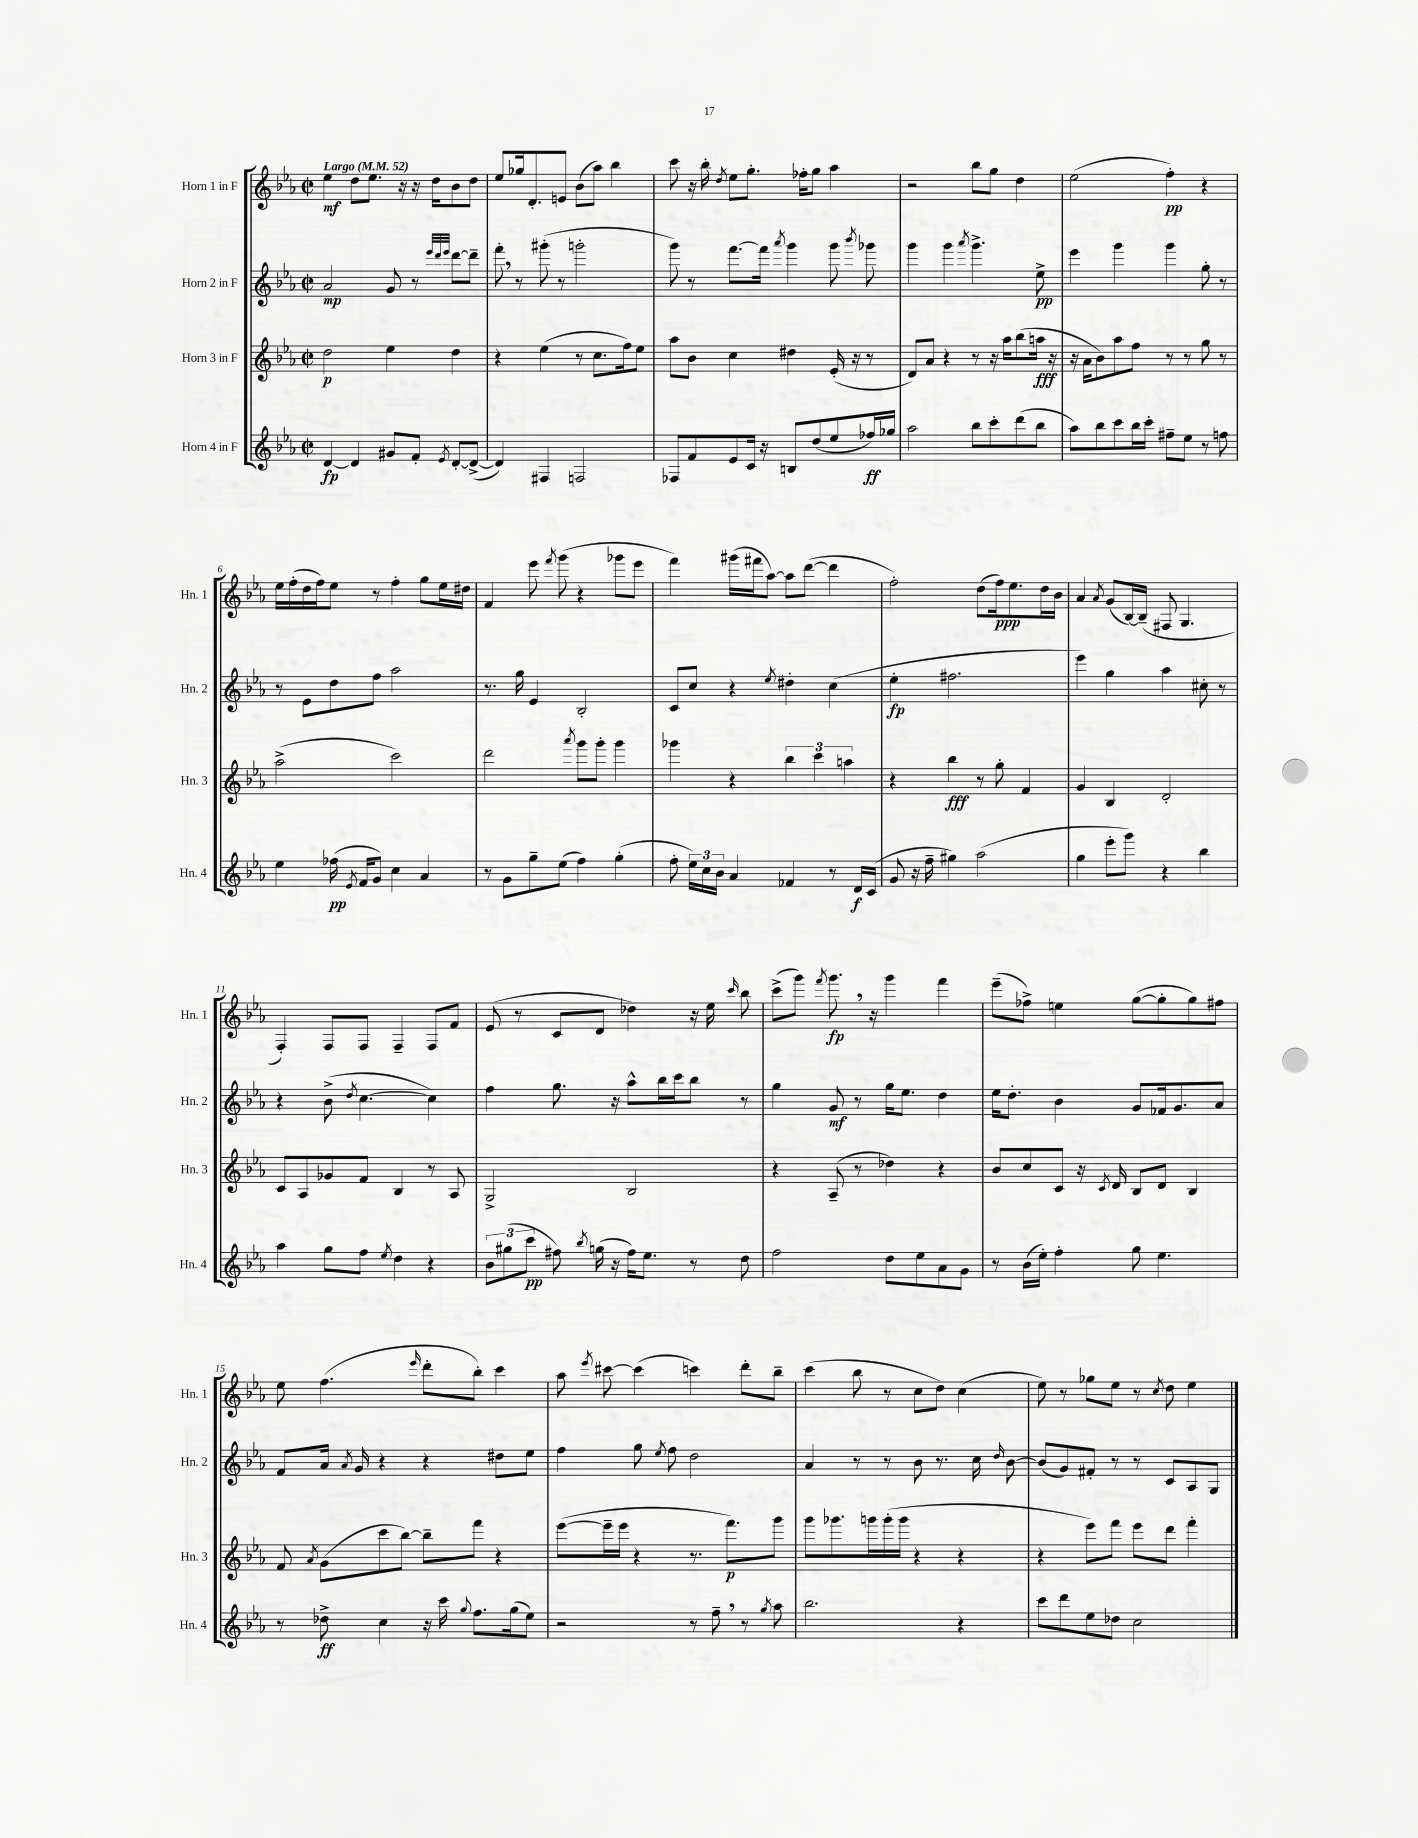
<<
\new StaffGroup <<
\new Staff = "s0" \with { instrumentName = "Horn 1 in F" shortInstrumentName = "Hn. 1" } {
    \clef treble \key ees \major \defaultTimeSignature \time 2/2 \tempo "Largo" 4 = 52
    \autoBeamOff ees''4\mf d''8[ ees''8.] r16 r16 d''16[ bes'8 d''8] |
    ees''8[ ges''16 d'8.-. e'8] bes'8[( aes''8]) bes''4 |
    c'''8 r16 bes''16-. \acciaccatura { d''8 } ees''8[ g''8.]-. fes''16[-. g''8] aes''4 |
    r2 bes''8[ g''8] d''4 |
    ees''2( f''4-.\pp) r4 |
    ees''16[ f''16-.( d''16 f''16) ees''8] r8 f''4-. g''8[ ees''16 dis''16] |
    f'4 ees'''8 \acciaccatura { f'''8 } g'''8( r4 ges'''8[ ees'''8] |
    f'''4) gis'''16[( fis'''16 aes''8]~) aes''8[ d'''8]~( d'''4 |
    f''2-.) d''8[( f''16\ppp) ees''8. d''16 bes'16] |
    aes'4 \acciaccatura { aes'8 } g'8[( bes16~) bes16]--( fis8 g4. |
    f4-.) f8[ f8] f4-- f8[ f'8] |
    ees'8( r8 c'8[ d'8] des''4) r16 ees''16 \grace { c'''16 } bes''8 |
    c'''8[->( g'''8]) \acciaccatura { f'''8 } g'''8.\fp \breathe r16 g'''4 f'''4 |
    ees'''8[--( fes''8]->) e''4 g''8[~( g''8-. g''8) fis''8] |
    ees''8 f''4.( \grace { ees'''16 } d'''8[-. bes''8]-.) c'''4 |
    aes''8 \acciaccatura { ees'''8 } cis'''8~ cis'''4( c'''4) d'''8[-. bes''8]-- |
    c'''4( bes''8 r8 c''8[ d''8]) c''4( |
    ees''8) r8 ges''8[ ees''8] r8 \acciaccatura { c''8 } d''8 ees''4 \bar "|." |
}
\new Staff = "s1" \with { instrumentName = "Horn 2 in F" shortInstrumentName = "Hn. 2" } {
    \clef treble \key ees \major \defaultTimeSignature \time 2/2
    \autoBeamOff aes'2\mp g'8 r8 \grace { ees'''32[ d'''32 ees'''32] } d'''8[~ d'''8]-- |
    f'''8-. \breathe r8 gis'''8-.( r8 g'''2-. |
    g'''8) r8 f'''8.[~ f'''16] \acciaccatura { aes'''8 } g'''4 g'''8 \acciaccatura { bes'''8 } ges'''8 |
    g'''4 g'''4 \acciaccatura { aes'''8 } g'''4.-> ees''8->\pp |
    ees'''4 g'''4 g'''4 g''8-. r8 |
    r8 ees'8[ d''8 f''8] aes''2 |
    r8. g''16 ees'4 bes2-. |
    c'8[ c''8] r4 \acciaccatura { ees''8 } dis''4-. c''4( |
    ees''4-.\fp fis''2. |
    ees'''4) g''4 aes''4 cis''8-. r8 |
    r4 bes'8->( \acciaccatura { d''8 } c''4.~ c''4) |
    f''4 g''8. r16 aes''8[-^ bes''16 c'''16 bes''8] r8 |
    g''4 g'8\mf r8 g''16[ ees''8.] d''4 |
    ees''16[ d''8.]-. bes'4 g'8[ fes'16 g'8. aes'8] |
    f'8[ aes'16] \acciaccatura { aes'8 } g'16 r4 r4 dis''8[ ees''8] |
    f''4 g''8 \acciaccatura { ees''8 } f''8 d''2 |
    aes'4 r8 r8 bes'8 r8. c''16 \grace { d''16 } bes'8~ |
    bes'8[( g'8) fis'8]-. r8 r8 c'8[ aes8 g8] \bar "|." |
}
\new Staff = "s2" \with { instrumentName = "Horn 3 in F" shortInstrumentName = "Hn. 3" } {
    \clef treble \key ees \major \defaultTimeSignature \time 2/2
    \autoBeamOff d''2\p ees''4 d''4 |
    r4 ees''4( r8 c''8.[ f''16) ees''8] |
    aes''8[ bes'8] c''4 dis''4 ees'16-.( r16 r8 |
    d'8[) aes'8] r4 r8 r16 aes''16[ bes''8( a''16]\fff r16 |
    r16 aes'16[ bes'8) aes''8 f''8] r8 r8 g''8 r8 |
    aes''2->( c'''2) |
    d'''2 \acciaccatura { aes'''8 } g'''8[ g'''8]-. g'''4 |
    ges'''4 r4 \tuplet 3/2 { bes''4 c'''4 a''4 } |
    r4 bes''4\fff r8 g''8-. f'4 |
    g'4 bes4 d'2-. |
    c'8[ aes8 ges'8 f'8] bes4 r8 aes8 |
    g2-> bes2 |
    r4 aes8--( r8 des''4) r4 |
    bes'8[ c''8 c'8] r16 \acciaccatura { c'8 } d'16 bes8[ d'8] bes4 |
    f'8 \acciaccatura { aes'8 } g'8[( c'''8 bes''8]~) bes''8[-- f'''8] r4 |
    ees'''8[~( ees'''16-- ees'''16] r4 r8. f'''8.[\p) g'''8] |
    g'''8[ ges'''8. g'''16 g'''16-.( g'''16] r4 r4 |
    r4 ees'''8[) f'''8] ees'''8[ d'''8] f'''4-. \bar "|." |
}
\new Staff = "s3" \with { instrumentName = "Horn 4 in F" shortInstrumentName = "Hn. 4" } {
    \clef treble \key ees \major \defaultTimeSignature \time 2/2
    \autoBeamOff d'4~\fp d'4 gis'8[ f'8]-. \acciaccatura { ees'8 } d'8[~-. d'8]~->( |
    d'4) fis4 f2 |
    fes8[ f'8 ees'8 c'16] r16 b8[ d''8( ees''8 fes''16\ff) ges''16] |
    aes''2 bes''8[ c'''8-. d'''8( bes''8] |
    aes''8[) bes''8 c'''8 bes''16 c'''16]-. fis''8[-- ees''8] r8 f''8 |
    ees''4 fes''16\pp( \acciaccatura { ees'8 } f'16[ g'8]) c''4 aes'4 |
    r8 g'8[ g''8-- ees''8]( f''4) g''4-.( |
    f''8-. \tuplet 3/2 { ees''16[) c''16 bes'16] } aes'4 fes'4 r8 d'16[\f c'16]( |
    g'8 r16 f''16-- gis''4) aes''2( |
    g''4 ees'''8[-. g'''8]) r4 bes''4 |
    aes''4 g''8[ f''8] \acciaccatura { ees''8 } d''4 r4 |
    \tuplet 3/2 { bes'8[ gis''8( c'''8]\pp } fis''8) \acciaccatura { bes''8 } g''16( r16 fis''16[) ees''8.] r8 d''8 |
    f''2 d''8[ ees''8 aes'8 g'8] |
    r8 bes'16[( ees''16]-.) f''4-. g''8 ees''4. |
    r8 des''8->\ff c''4 r16 c'''16 \appoggiatura { g''8 } f''8.[ g''16( ees''8]) |
    r2 r8 f''8-- \breathe r8 \acciaccatura { g''8 } aes''8 |
    bes''2. r4 |
    c'''8[ d'''8 ees''8 des''8] c''2 \bar "|." |
}
>>
>>
